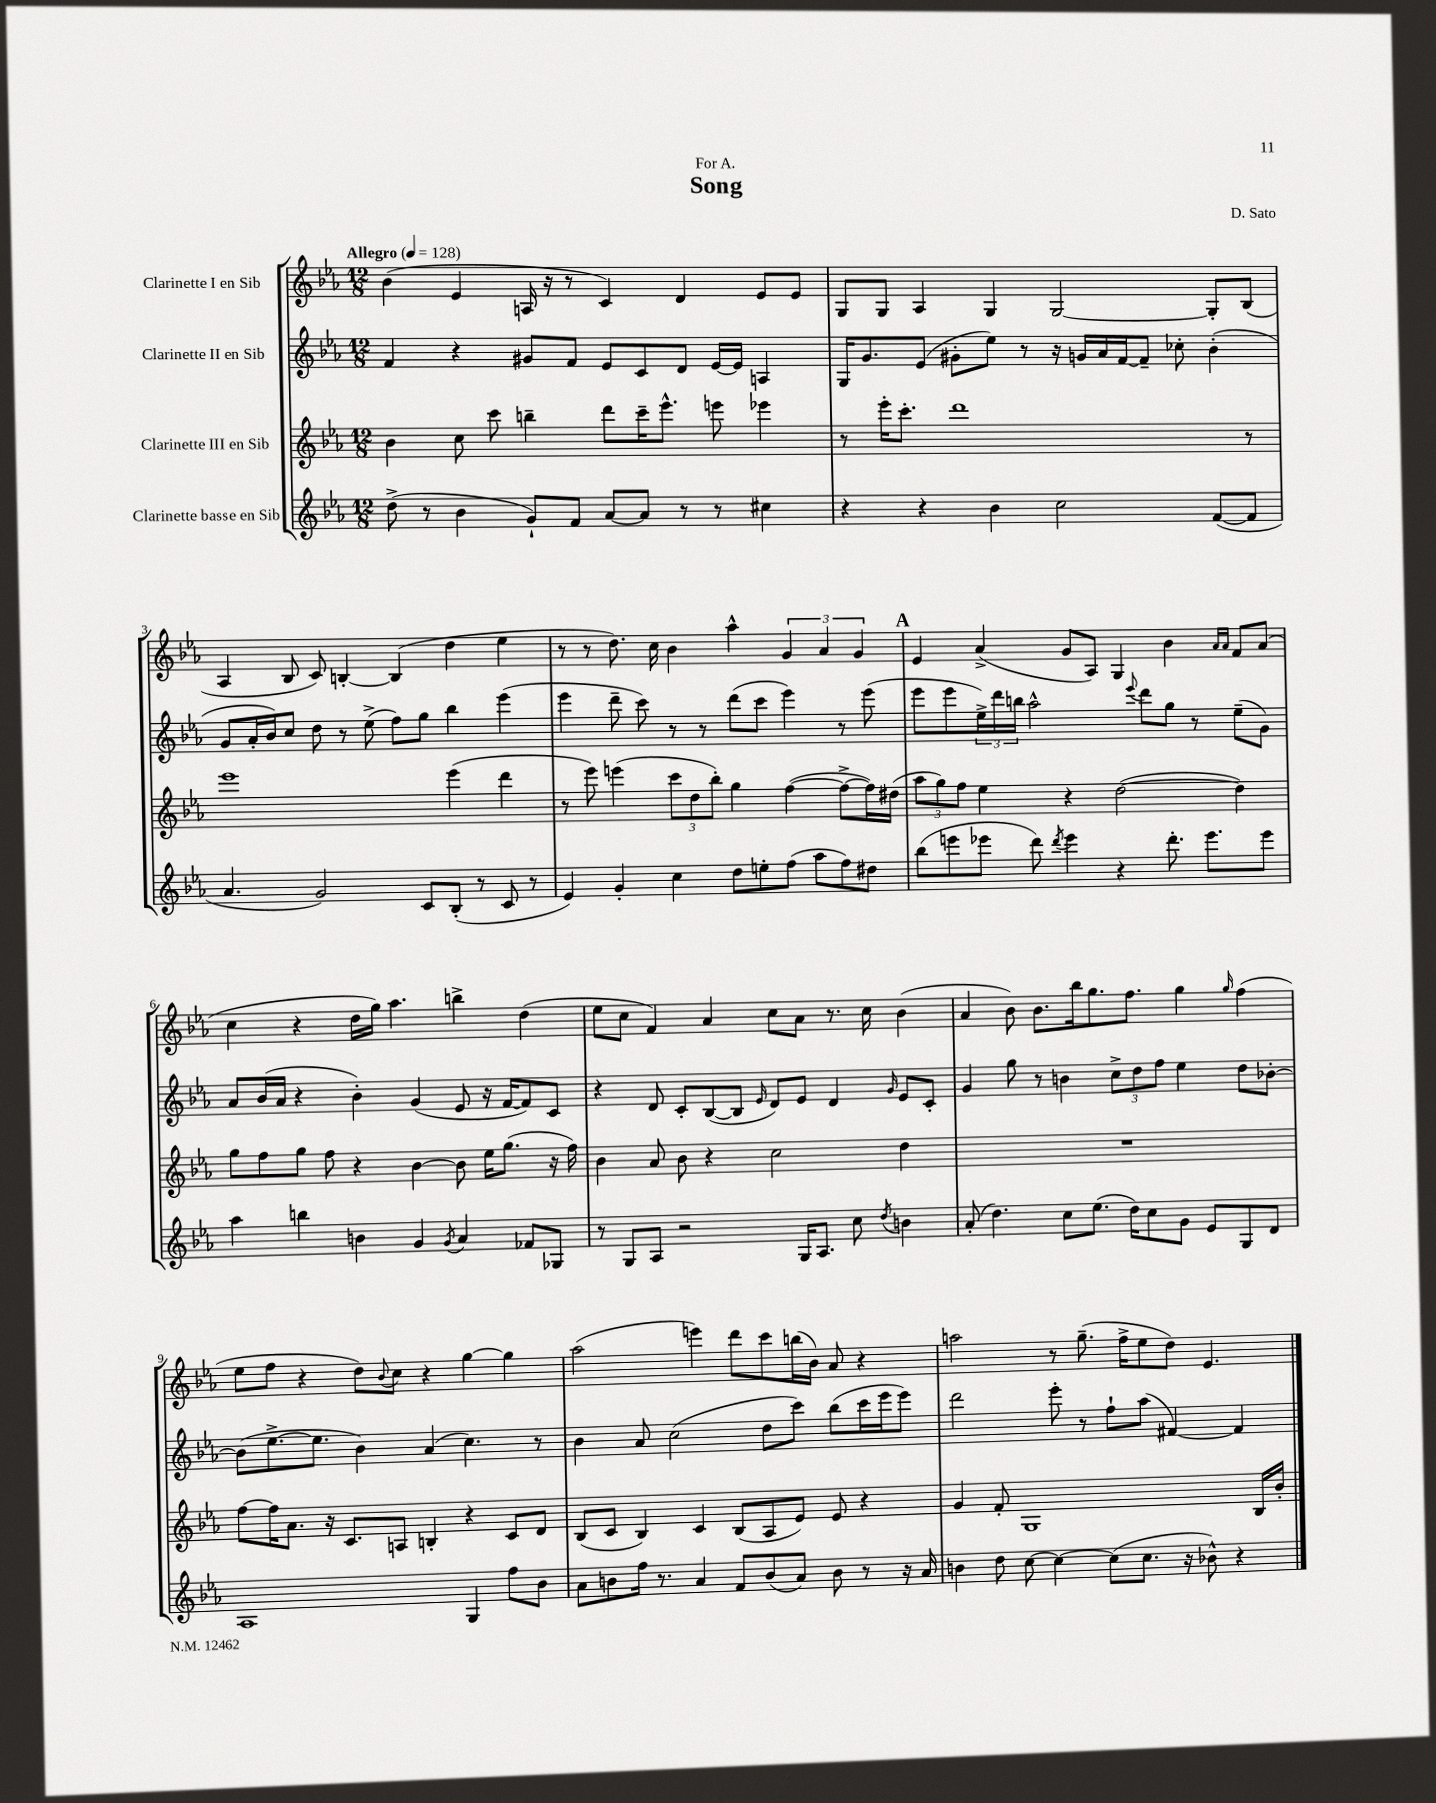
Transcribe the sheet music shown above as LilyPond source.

\header { title = "Song" composer = "D. Sato" dedication = "For A." }
<<
\new StaffGroup <<
\new Staff = "s0" \with { instrumentName = "Clarinette I en Sib" } {
    \clef treble \key ees \major \numericTimeSignature \time 12/8 \tempo "Allegro" 4 = 128
    bes'4( ees'4 a16 r16 r8 c'4) d'4 ees'8 ees'8 |
    g8 g8 aes4 g4 g2~ g8-. bes8( |
    aes4 bes8 c'8) b4~-. b4( d''4 ees''4 |
    r8 r8 d''8.) c''16 bes'4 aes''4-^ \tuplet 3/2 { g'4 aes'4 g'4 } |
    \mark \markup { \bold "A" } ees'4 aes'4->( g'8 aes8) g4 bes'4 \grace { aes'16 aes'16 } f'8 aes'8( |
    c''4 r4 d''16 g''16) aes''4. b''4-> d''4( |
    ees''8 c''8 f'4) aes'4 c''8 aes'8 r8. c''16 bes'4( |
    aes'4 bes'8) bes'8. bes''16 g''8. f''8. g''4 \grace { g''16 } f''4( |
    ees''8 f''8 r4 d''8) \appoggiatura { bes'8 } c''8 r4 g''4~ g''4 |
    aes''2( e'''4) d'''8 c'''8 b''16( bes'16) aes'8 r4 |
    a''2 r8 g''8.--( f''16-> ees''8 d''8) ees'4. \bar "|." |
}
\new Staff = "s1" \with { instrumentName = "Clarinette II en Sib" } {
    \clef treble \key ees \major \numericTimeSignature \time 12/8
    f'4 r4 gis'8 f'8 ees'8 c'8 d'8 ees'16~ ees'16 a4 |
    g16 g'8. ees'8( gis'8-. ees''8) r8 r16 g'16 aes'16 f'16~ f'8-- ces''8-. bes'4-.( |
    g'8 aes'16-. bes'16) c''8 d''8 r8 ees''8->( f''8) g''8 bes''4 ees'''4( |
    ees'''4 d'''8-- c'''8) r8 r8 d'''8( c'''8 ees'''4) r8 ees'''8( |
    \mark \markup { \bold "A" } ees'''8 ees'''8 \tuplet 3/2 { ees''16->) d'''16 b''16 } aes''2-^ \appoggiatura { ees'''8 } d'''8 g''8 r8 ees''8--( g'8) |
    aes'8 bes'16( aes'16 r4 bes'4-.) g'4( ees'8 r16 f'16~ f'8) c'8 |
    r4 d'8 c'8-. bes8~( bes8 \grace { ees'16 } d'8) ees'8 d'4 \grace { g'16 } ees'8 c'8-. |
    g'4 g''8 r8 b'4 \tuplet 3/2 { c''8-> d''8 f''8 } ees''4 d''8 bes'8~-. |
    bes'8( ees''8.~-> ees''8. bes'4) aes'4( c''4.) r8 |
    bes'4 aes'8 c''2( d''8 c'''8) bes''8( c'''16 ees'''16 ees'''8) |
    d'''2 ees'''8-. r8 f''8-! aes''8( fis'4~) fis'4 \bar "|." |
}
\new Staff = "s2" \with { instrumentName = "Clarinette III en Sib" } {
    \clef treble \key ees \major \numericTimeSignature \time 12/8
    bes'4 c''8 c'''8 b''4-- d'''8 c'''16-- ees'''8.-^ e'''8 ees'''4 |
    r8 ees'''16-. c'''8.-. d'''1 r8 |
    ees'''1 ees'''4( d'''4 |
    r8 ees'''8) e'''4( \tuplet 3/2 { c'''8 d''8 bes''8-.) } g''4 f''4~( f''8~-> f''16) dis''16( |
    \mark \markup { \bold "A" } \tuplet 3/2 { aes''8 g''8) f''8 } ees''4 r4 d''2~( d''4) |
    g''8 f''8 g''8 f''8 r4 bes'4~ bes'8 ees''16 g''8.( r16 f''16) |
    bes'4 aes'8 bes'8 r4 c''2 d''4 |
    R1. |
    f''8~ f''16 aes'8. r16 c'8. a8 b4-. r4 c'8 d'8 |
    bes8( c'8 bes4) c'4 bes8( aes8 ees'8) ees'8 r4 |
    g'4 f'8-. g1 bes16 bes'16-. \bar "|." |
}
\new Staff = "s3" \with { instrumentName = "Clarinette basse en Sib" } {
    \clef treble \key ees \major \numericTimeSignature \time 12/8
    d''8->( r8 bes'4 g'8-!) f'8 aes'8~ aes'8 r8 r8 cis''4 |
    r4 r4 bes'4 c''2 f'8~( f'8 |
    aes'4. g'2) c'8 bes8-.( r8 c'8 r8 |
    ees'4) g'4-. c''4 d''8 e''8-. f''8( aes''8 f''8) dis''8 |
    \mark \markup { \bold "A" } bes''8( e'''8 ees'''8 d'''8) \acciaccatura { d'''8 } ees'''4 r4 d'''8.-. ees'''8. ees'''8 |
    aes''4 b''4 b'4 g'4 \acciaccatura { g'8 } aes'4 fes'8 ges8 |
    r8 g8 aes8 r2 g16 aes8. c''8 \acciaccatura { d''8 } b'4 |
    aes'8-.( d''4.) c''8 ees''8.( d''16) c''8 g'8 ees'8 g8 d'8 |
    aes1 g4 f''8 bes'8 |
    aes'8 b'8 f''16 r8. aes'4 f'8 b'8( aes'8) b'8 r8 r16 aes'16 |
    b'4 d''8 c''8~ c''4~ c''8( c''8. r16 bes'8-^) r4 \bar "|." |
}
>>
>>
